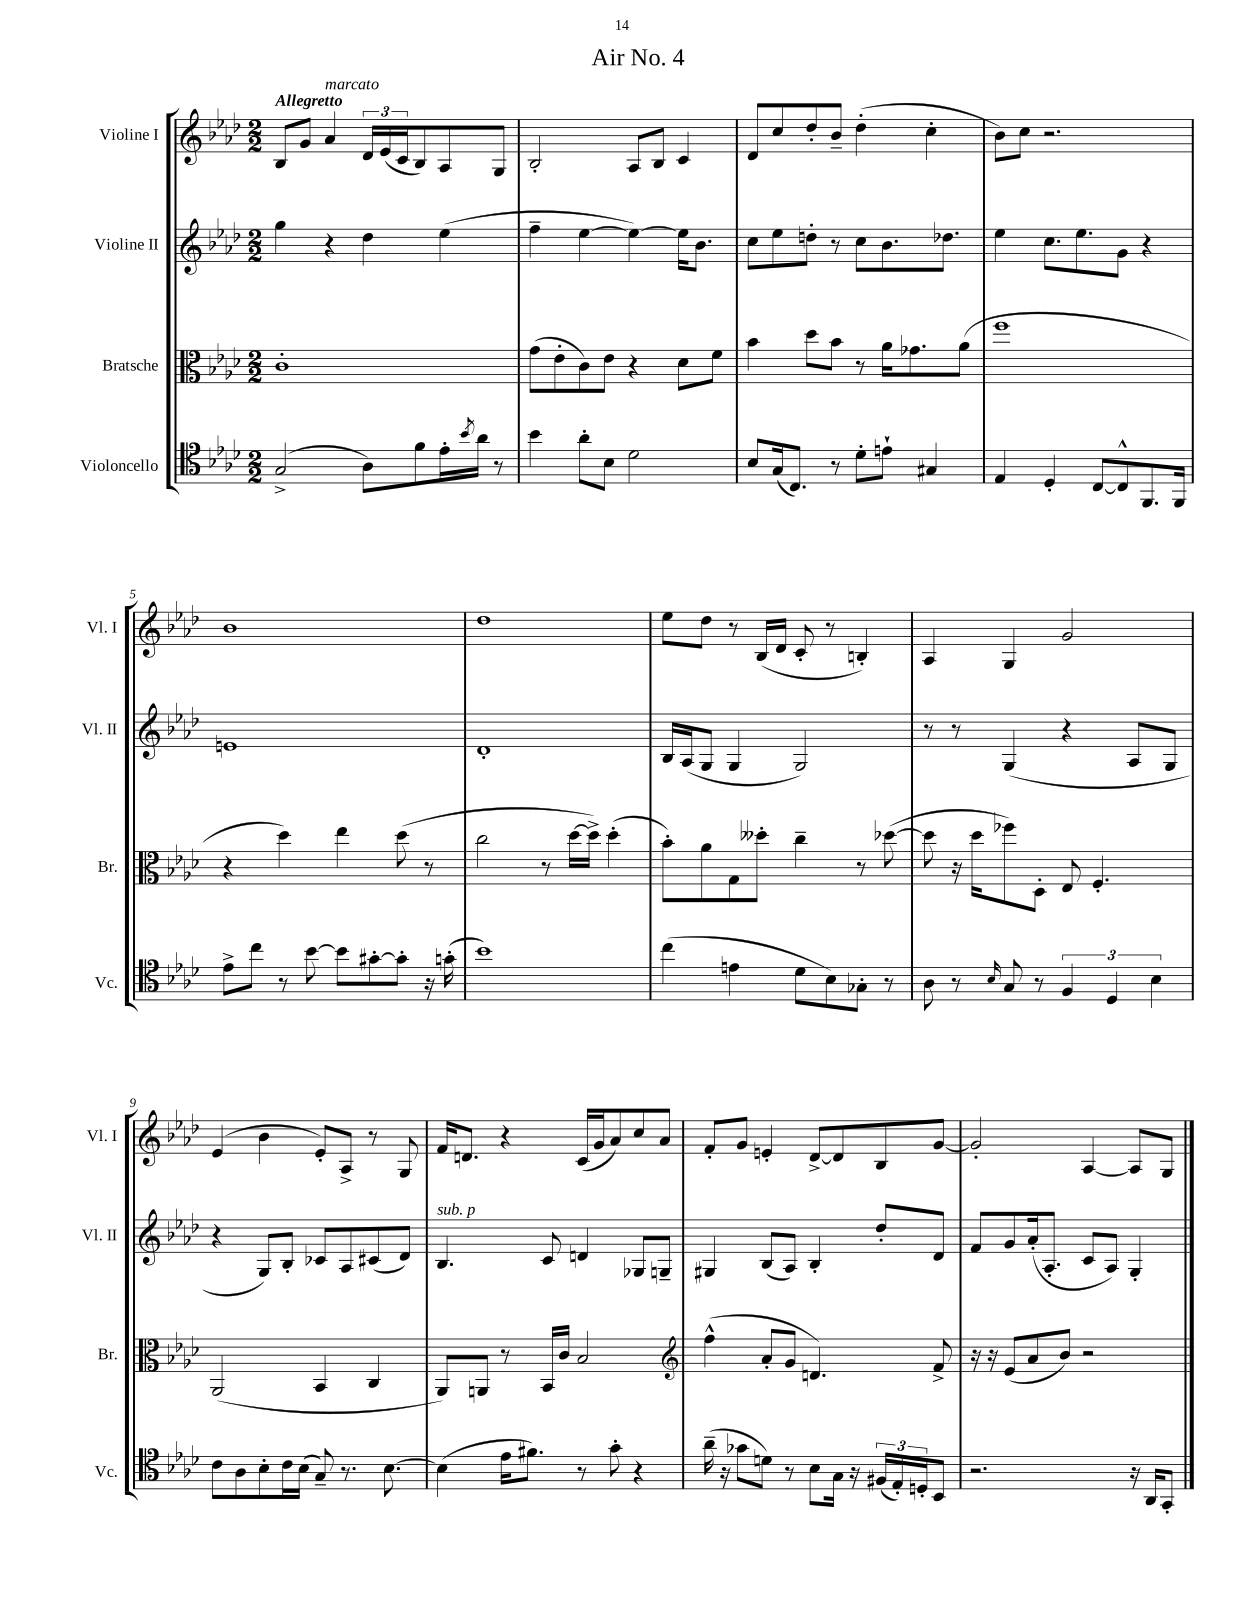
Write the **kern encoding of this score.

**kern	**kern	**kern	**kern
*staff4	*staff3	*staff2	*staff1
*clefC4	*clefC3	*clefG2	*clefG2
*k[b-e-a-d-]	*k[b-e-a-d-]	*k[b-e-a-d-]	*k[b-e-a-d-]
*M2/2	*M2/2	*M2/2	*M2/2
(2G^	1c'	4gg	8B-
.	.	.	8g
.	.	4r	4a-
8A-)	.	4dd-	24d-
.	.	.	(24e-
.	.	.	24c
8f	.	.	8B-)
16e-'	.	(4ee-	8A-
8qb-	.	.	.
16a-	.	.	.
8r	.	.	8G
=	=	=	=
4b-	(8g	4ff~	2B-'
.	8e-'	.	.
8a-'	8c)	[4ee-	.
8B-	8e-	.	.
2d-	4r	4ee-_)	8A-
.	.	.	8B-
.	8d-	16ee-]	4c
.	.	8.b-	.
.	8f	.	.
=	=	=	=
8B-	4b-	8cc	8d-
(16G	.	8ee-	8cc
8.C)	.	.	.
.	8dd-	8dd'	8dd-'
8r	8b-	8r	8b-~
8d-'	8r	8cc	(4dd-'
8e`	16a-	8.b-	.
.	8.g-	.	.
4G#	.	.	4cc'
.	.	8.dd-	.
.	(8a-	.	.
=	=	=	=
4E-	1ff	4ee-	8b-)
.	.	.	8cc
4D-'	.	8.cc	2.r
.	.	8.ee-	.
[8C	.	.	.
8C^^]	.	8g	.
8.FF	.	4r	.
16FF	.	.	.
=	=	=	=
8e-^	4r	1e	1b-
8cc	.	.	.
8r	4dd-)	.	.
[8b-	.	.	.
8b-]	4ee-	.	.
[8g#'	.	.	.
8g#']	(8dd-	.	.
16r	8r	.	.
(16g'	.	.	.
=	=	=	=
1b-)	2cc	1d-'	1dd-
.	8r	.	.
.	[16dd-	.	.
.	16dd-^])	.	.
.	(4dd-'	.	.
=	=	=	=
(4cc	8b-')	16B-	8ee-
.	.	(16A-	.
.	8a-	8G	8dd-
4e	8G	4G	8r
.	8dd--'	.	(16B-
.	.	.	16d-
8d-	4cc~	2G)	8c'
8B-)	.	.	8r
8G-'	8r	.	4B')
8r	([8dd-	.	.
=	=	=	=
8A-	8dd-]	8r	4A-
8r	16r	8r	.
.	16dd-	.	.
16qqB-	.	.	.
8G	8ff-)	(4G	4G
8r	8D-'	.	.
6F	8E-	4r	2g
.	4.F'	.	.
6D-	.	.	.
.	.	8A-	.
6B-	.	.	.
.	.	8G	.
=	=	=	=
8c	(2AA-	4r	(4e-
8A-	.	.	.
8B-'	.	8G)	4b-
16c	.	8B-'	.
(16B-	.	.	.
8G~)	4BB-	8c-	8e-')
8.r	.	8A-	8A-^
.	4C	(8c#	8r
[8.B-	.	.	.
.	.	8d-)	8G
=	=	=	=
(4B-]	8AA-)	4.B-	16f
.	.	.	8.d
.	8AA	.	.
16e-	8r	.	4r
8.f#)	.	.	.
.	16BB-	8c	.
.	16c	.	.
8r	2B-	4d	(16c
.	.	.	16g
8g'	.	.	8a-)
4r	.	8G-	8cc
.	.	8G~	8a-
=	=	=	=
*	*clefG2	*	*
(16a-~	(4ff^^	4G#	8f'
16r	.	.	.
8g-	.	.	8g
8d)	8a-'	(8B-	4e'
8r	8g	8A-)	.
8B-	4.d)	4B-'	[8d-^
16G	.	.	8d-]
16r	.	.	.
(24F#	.	8dd-'	8B-
24E-')	.	.	.
24D'	.	.	.
8BB-	8f^	8d-	[8g
=	=	=	=
2.r	16r	8f	2g']
.	16r	.	.
.	(8e-	8g	.
.	8a-	(16a-'	.
.	.	8.A-'	.
.	8b-)	.	.
.	2r	8c	[4A-
.	.	8A-)	.
16r	.	4G'	8A-]
16AA-	.	.	.
8GG'	.	.	8G
==	==	==	==
*-	*-	*-	*-
